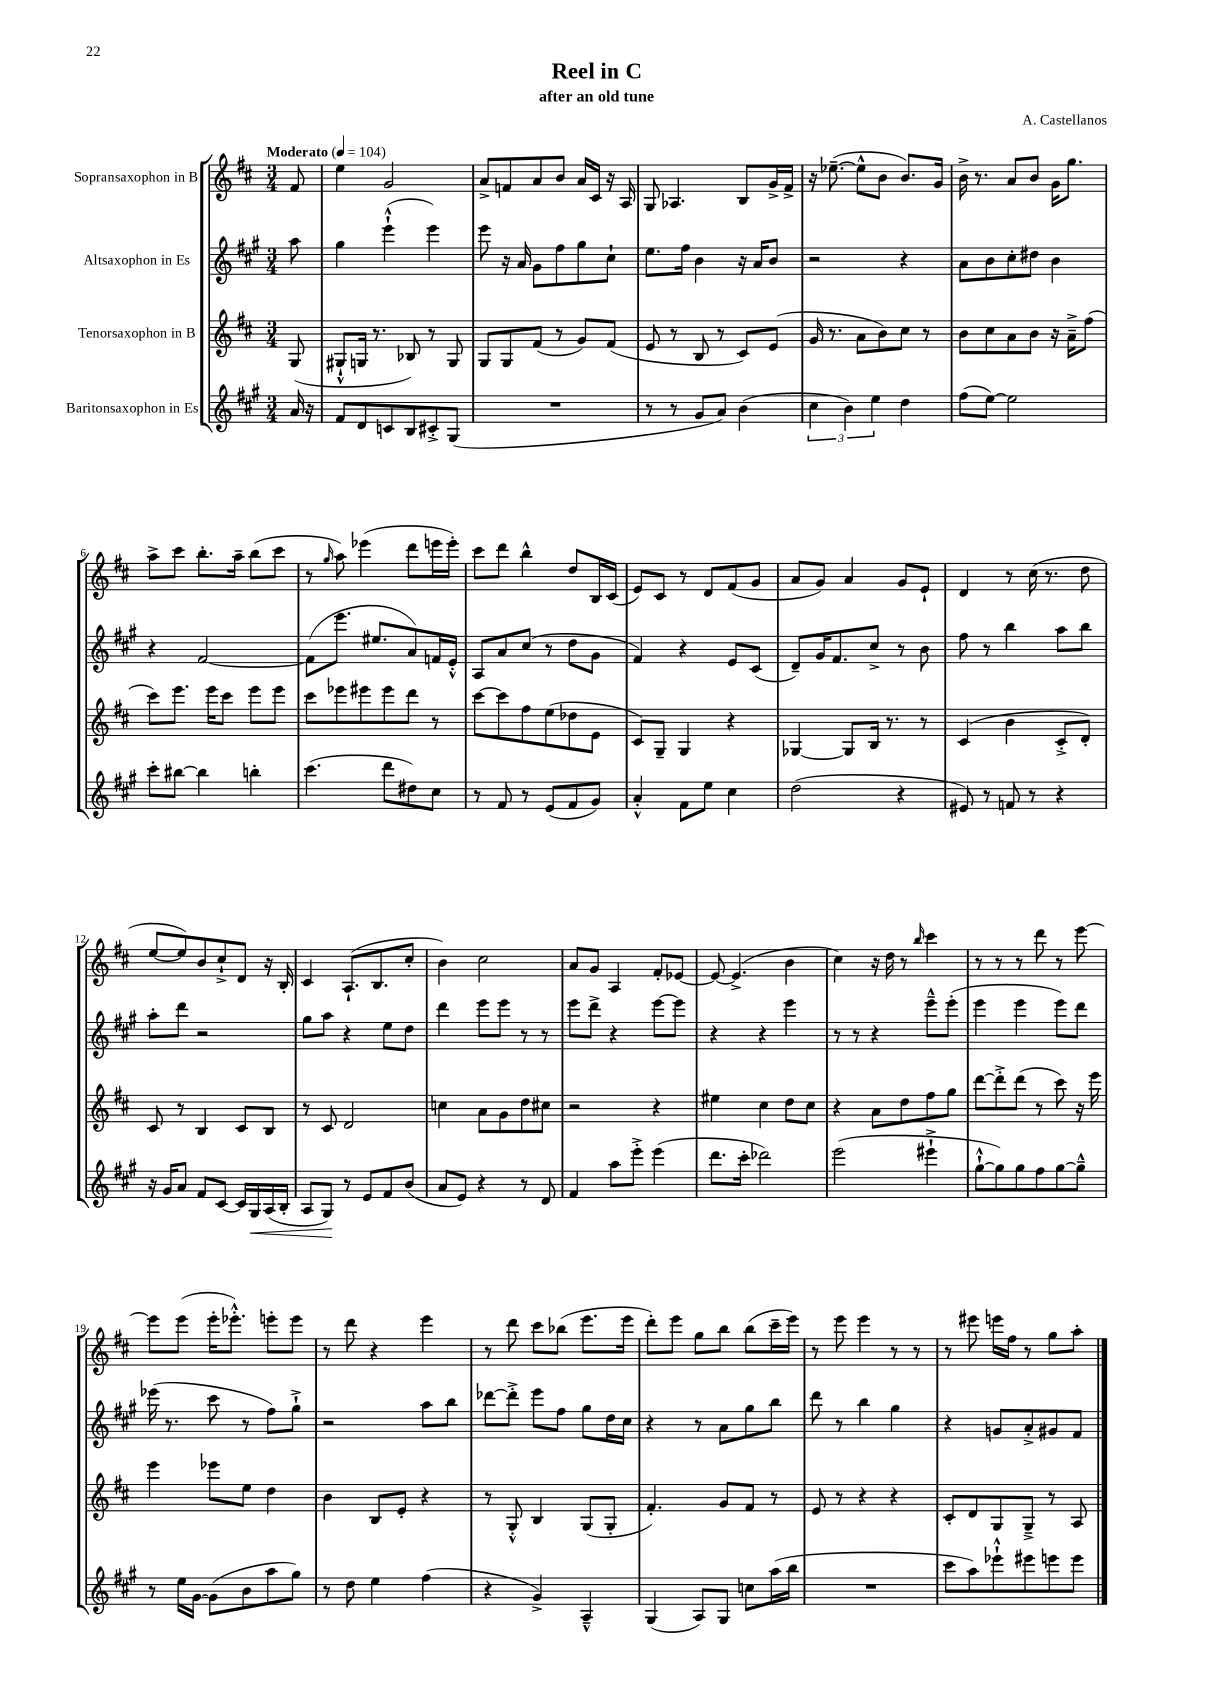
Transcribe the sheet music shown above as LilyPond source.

\header { title = "Reel in C" composer = "A. Castellanos" subtitle = "after an old tune" }
<<
\new StaffGroup <<
\new Staff = "s0" \with { instrumentName = "Sopransaxophon in B" } {
    \clef treble \key d \major \numericTimeSignature \time 3/4 \partial 8 \tempo "Moderato" 4 = 104
    fis'8 |
    e''4 g'2 |
    a'8-> f'8 a'8 b'8 a'16 cis'16 r16 a16 |
    g8 aes4. b8 g'16-> fis'16-> |
    r16 ees''8.~--( ees''8-^ b'8 b'8.) g'16 |
    b'16-> r8. a'8 b'8 g'16 g''8. |
    a''8-> cis'''8 b''8.-. a''16-- b''8( cis'''8 |
    r8 \grace { g''16 } a''8) ees'''4( d'''8 e'''16 e'''16-.) |
    cis'''8 d'''8 b''4-^ d''8 b16 cis'16( |
    e'8) cis'8 r8 d'8 fis'8( g'8 |
    a'8 g'8) a'4 g'8 e'8-! |
    d'4 r8 cis''16( r8. d''8 |
    e''8~ e''8) b'8 cis''8-!-> d'8 r16 b16-. |
    cis'4 a8.-!( b8. cis''8-. |
    b'4) cis''2 |
    a'8 g'8 a4 fis'8-. ees'8~ |
    ees'8~ ees'4.->( b'4 |
    cis''4) r16 d''16 r8 \grace { b''16 } cis'''4 |
    r8 r8 r8 d'''8 r8 e'''8~ |
    e'''8 e'''8( e'''16-. ees'''8.-.-^) e'''8-. e'''8 |
    r8 d'''8 r4 e'''4 |
    r8 d'''8 cis'''8 bes''8( e'''8. e'''16 |
    d'''8-.) e'''8 g''8 b''8 b''8( cis'''16-- e'''16) |
    r8 e'''8 e'''4 r8 r8 |
    r8 eis'''8 e'''16 fis''16 r8 g''8 a''8-. \bar "|." |
}
\new Staff = "s1" \with { instrumentName = "Altsaxophon in Es" } {
    \clef treble \key a \major \numericTimeSignature \time 3/4 \partial 8
    a''8 |
    gis''4 e'''4-!-^( e'''4) |
    e'''8 r16 a'16 gis'8 fis''8 gis''8 cis''8-! |
    e''8. fis''16 b'4 r16 a'16 b'8 |
    r2 r4 |
    a'8 b'8 cis''8-. dis''8 b'4 |
    r4 fis'2~ |
    fis'8( e'''8. eis''8. a'8) f'16 e'16-.-^ |
    a8 a'8 cis''8( r8 d''8 gis'8 |
    fis'4) r4 e'8 cis'8( |
    d'8--) gis'16 fis'8. cis''8-> r8 b'8 |
    fis''8 r8 b''4 a''8 b''8 |
    a''8-. d'''8 r2 |
    gis''8 a''8 r4 e''8 d''8 |
    d'''4 e'''8 e'''8 r8 r8 |
    e'''8 d'''8-> r4 e'''8~ e'''8 |
    r4 r4 e'''4 |
    r8 r8 r4 e'''8---^ e'''8-.( |
    e'''4 e'''4 e'''8) d'''8 |
    ees'''16( r8. cis'''8 r8 fis''8) gis''8-!-> |
    r2 a''8 b''8 |
    des'''8~ des'''8-.-> e'''8 fis''8 gis''8 d''16 cis''16 |
    r4 r8 a'8 gis''8 b''8 |
    d'''8 r8 b''4 gis''4 |
    r4 g'8 a'8-.-> gis'8 fis'8 \bar "|." |
}
\new Staff = "s2" \with { instrumentName = "Tenorsaxophon in B" } {
    \clef treble \key d \major \numericTimeSignature \time 3/4 \partial 8
    g8( |
    gis8-!-^ g16 r8. bes8) r8 g8 |
    g8 g8 fis'8( r8 g'8) fis'8( |
    e'8 r8 b8 r8 cis'8) e'8( |
    g'16 r8. a'8 b'8) cis''8 r8 |
    b'8 cis''8 a'8 b'8 r16 a'16---> fis''8( |
    cis'''8) e'''8. e'''16 cis'''8 e'''8 e'''8 |
    cis'''8 ees'''8 eis'''8 eis'''8 d'''8 r8 |
    cis'''8~ cis'''8 fis''8 e''8( des''8 e'8 |
    cis'8) g8-- g4 r4 |
    ges4~ ges8 b16 r8. r8 |
    cis'4( b'4 cis'8-.-> d'8-.) |
    cis'8 r8 b4 cis'8 b8 |
    r8 cis'8 d'2 |
    c''4 a'8 g'8 d''8 cis''8 |
    r2 r4 |
    eis''4 cis''4 d''8 cis''8 |
    r4 a'8 d''8 fis''8 g''8 |
    d'''8~ d'''8-.-> d'''8( r8 cis'''8) r16 e'''16 |
    e'''4 ees'''8 e''8 d''4 |
    b'4 b8 e'8-. r4 |
    r8 g8-.-^ b4 g8( g8-. |
    fis'4.-.) g'8 fis'8 r8 |
    e'8 r8 r4 r4 |
    cis'8-. d'8 g8 g8---> r8 a8 \bar "|." |
}
\new Staff = "s3" \with { instrumentName = "Baritonsaxophon in Es" } {
    \clef treble \key a \major \numericTimeSignature \time 3/4 \partial 8
    a'16 r16 |
    fis'8 d'8 c'8 b8 cis'8-.-> gis8( |
    R2. |
    r8 r8 gis'8 a'8) b'4( |
    \tuplet 3/2 { cis''4 b'4) e''4 } d''4 |
    fis''8( e''8~) e''2 |
    cis'''8-. bis''8~ bis''4 b''4-. |
    cis'''4.( d'''8 dis''8) cis''8 |
    r8 fis'8 r8 e'8( fis'8 gis'8) |
    a'4-.-^ fis'8 e''8 cis''4 |
    d''2( r4 |
    eis'8) r8 f'8 r8 r4 |
    r16 gis'16 a'8 fis'8 cis'8~ cis'16 gis16\< a16( b16-. |
    a8 gis8\!) r8 e'8 fis'8 b'8( |
    a'8 e'8) r4 r8 d'8 |
    fis'4 a''8 e'''8-.-> e'''4( |
    d'''8. cis'''16-. des'''2) |
    e'''2( eis'''4-!-> |
    gis''8~-!-^ gis''8) gis''8 fis''8 gis''8~ gis''8---^ |
    r8 e''16 gis'16~ gis'8( b'8 a''8 gis''8) |
    r8 d''8 e''4 fis''4( |
    r4 gis'4->) a4---^ |
    gis4( a8) gis8 c''8 a''16( b''16 |
    R2. |
    cis'''8 a''8) ees'''8-!-^ eis'''8 e'''8 e'''8 \bar "|." |
}
>>
>>
